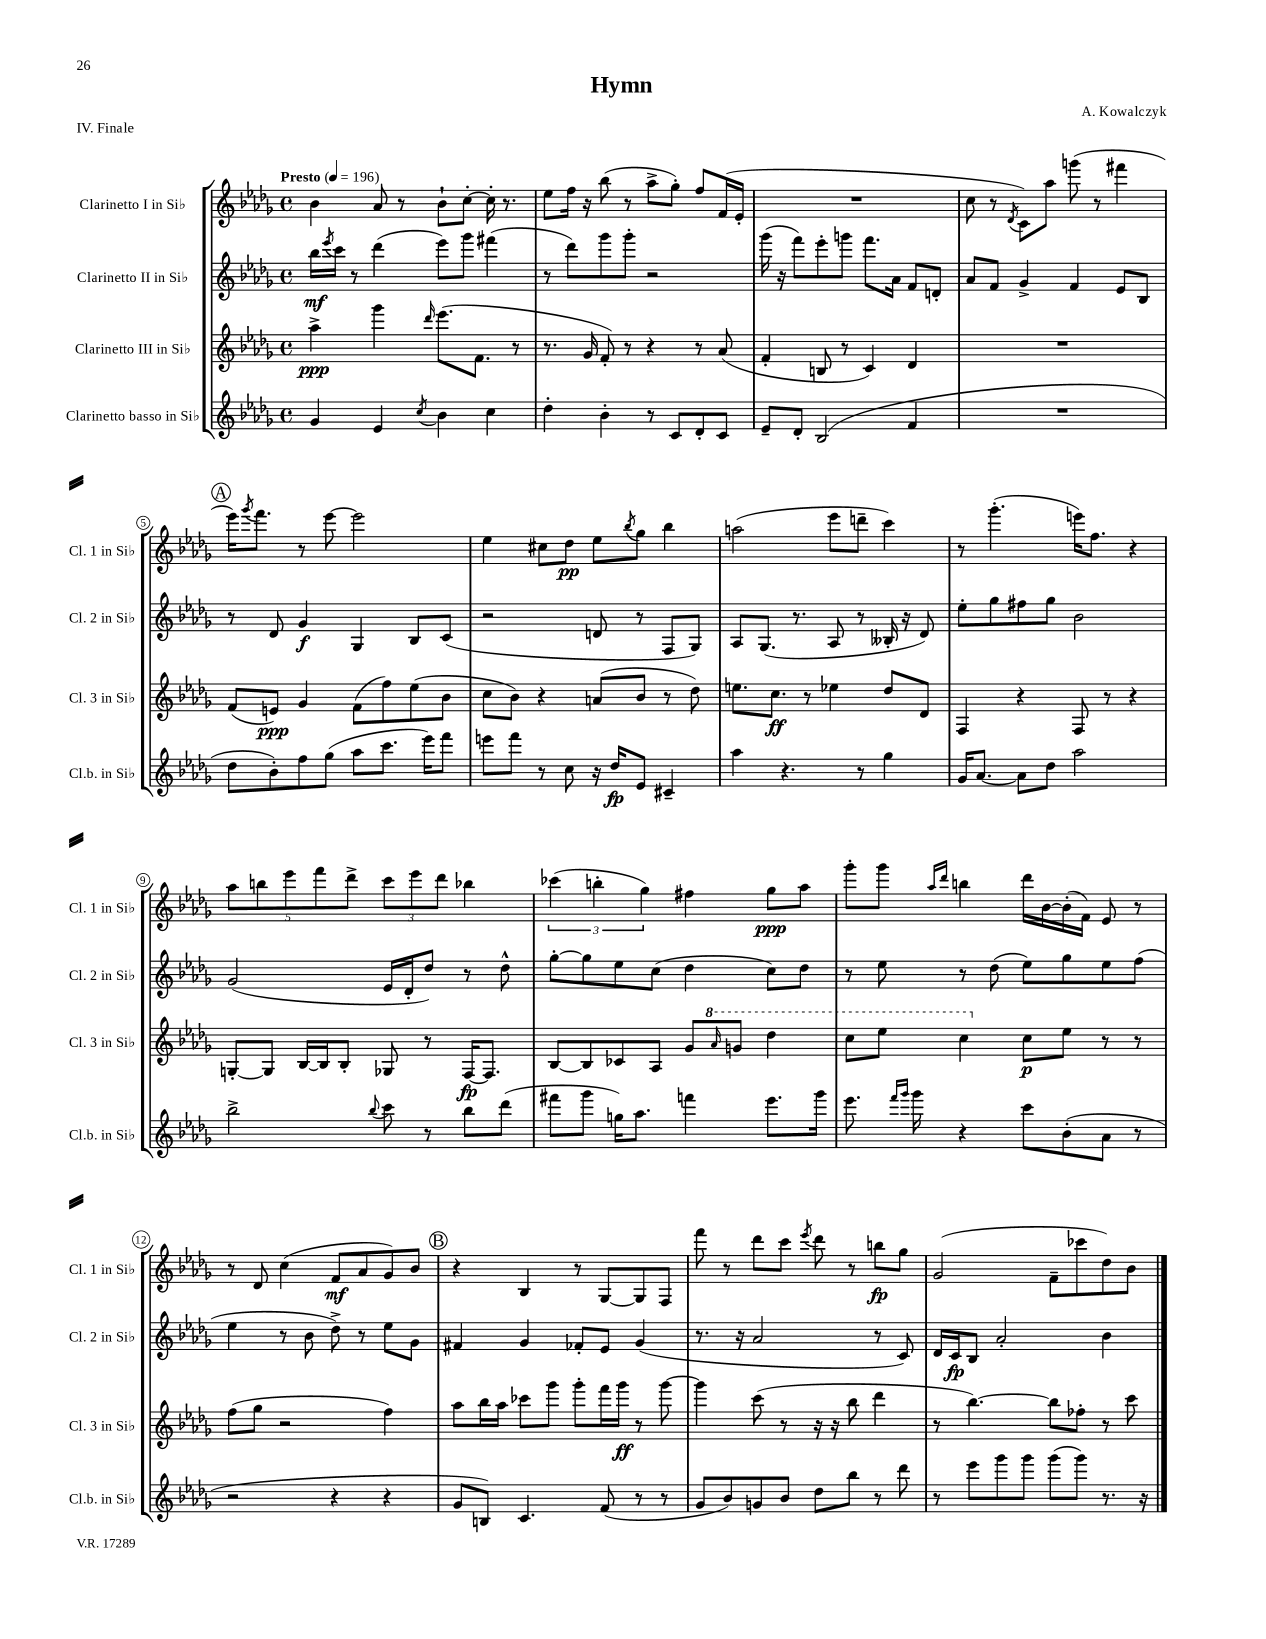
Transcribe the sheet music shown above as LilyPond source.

\header { title = "Hymn" composer = "A. Kowalczyk" piece = "IV. Finale" }
<<
\new StaffGroup <<
\new Staff = "s0" \with { instrumentName = "Clarinetto I in Sib" shortInstrumentName = "Cl. 1 in Sib" } {
    \clef treble \key des \major \defaultTimeSignature \time 4/4 \tempo "Presto" 4 = 196
    bes'4 aes'8 r8 bes'8-! c''8~-. c''16-. r8. |
    ees''8 f''16 r16 bes''8( r8 aes''8-> ges''8-.) f''8 f'16( ees'16-. |
    R1 |
    c''8 r8 \acciaccatura { des'8 } c'8) aes''8 g'''8( r8 fis'''4 |
    \mark \markup { \circle "A" } ees'''16) \acciaccatura { ges'''8 } f'''8. r8 ees'''8~ ees'''2 |
    ees''4 cis''8 des''8\pp ees''8 \acciaccatura { bes''8 } ges''8 bes''4 |
    a''2( ees'''8 d'''8-- c'''4) |
    r8 ges'''4.-.( e'''16) f''8. r4 |
    \tuplet 5/4 { aes''8 b''8 ees'''8 f'''8 des'''8-> } \tuplet 3/2 { c'''8 ees'''8 des'''8 } bes''4 |
    \tuplet 3/2 { ces'''4( b''4-. ges''4) } fis''4 ges''8\ppp aes''8 |
    ges'''8-. ges'''8 \grace { aes''16 des'''16 } b''4 des'''16 bes'16~ bes'16-.( f'16) ees'8 r8 |
    r8 des'8 c''4( f'8\mf aes'8 ges'8) bes'8 |
    \mark \markup { \circle "B" } r4 bes4 r8 ges8~ ges8 f8 |
    f'''8 r8 des'''8 c'''8 \acciaccatura { ees'''8 } des'''8 r8 b''8\fp ges''8 |
    ges'2( f'8-- ces'''8 des''8) bes'8 \bar "|." |
}
\new Staff = "s1" \with { instrumentName = "Clarinetto II in Sib" shortInstrumentName = "Cl. 2 in Sib" } {
    \clef treble \key des \major \defaultTimeSignature \time 4/4
    bes''16\mf \acciaccatura { ees'''8 } c'''16 r8 des'''4( ees'''8) ges'''8 fis'''4( |
    r8 des'''8) ges'''8 ges'''8-. r2 |
    ges'''16( r16 f'''8) ees'''8-. g'''8 f'''8. aes'16 f'8 d'8-. |
    aes'8 f'8 ges'4-> f'4 ees'8 bes8 |
    \mark \markup { \circle "A" } r8 des'8 ges'4\f ges4 bes8 c'8( |
    r2 d'8 r8 f8 ges8) |
    aes8 ges8.( r8. aes8 r8 beses16-. r16 des'8) |
    ees''8-. ges''8 fis''8 ges''8 bes'2 |
    ges'2( ees'16 des'16-. des''8) r8 des''8-^ |
    ges''8~-. ges''8 ees''8 c''8( des''4 c''8) des''8 |
    r8 ees''8 r8 des''8( ees''8) ges''8 ees''8 f''8( |
    ees''4 r8 bes'8 des''8->) r8 ees''8 ges'8 |
    \mark \markup { \circle "B" } fis'4 ges'4 fes'8-. ees'8 ges'4( |
    r8. r16 aes'2 r8 c'8) |
    des'16 c'16\fp bes8 aes'2-. bes'4 \bar "|." |
}
\new Staff = "s2" \with { instrumentName = "Clarinetto III in Sib" shortInstrumentName = "Cl. 3 in Sib" } {
    \clef treble \key des \major \defaultTimeSignature \time 4/4
    aes''4->\ppp ges'''4 \grace { des'''16 } ees'''8.( f'8. r8 |
    r8. ges'16 f'8-.) r8 r4 r8 aes'8( |
    f'4-. b8 r8 c'4) des'4 |
    R1 |
    \mark \markup { \circle "A" } f'8( e'8\ppp) ges'4 f'8( f''8) ees''8( bes'8 |
    c''8 bes'8) r4 a'8( bes'8 r8 des''8) |
    e''8. c''8.\ff r8 ees''4 des''8 des'8 |
    f4 r4 f8 r8 r4 |
    g8~-. g8 bes16~ bes16 bes8-. ges8 r8 f16~\fp f8. |
    bes8~ bes8 ces'8 aes8 ges'8 \ottava #1 \grace { aes''16 } g''8 des'''4 |
    c'''8 ees'''8 c'''4 \ottava #0 c''8\p ees''8 r8 r8 |
    f''8( ges''8 r2 f''4) |
    \mark \markup { \circle "B" } aes''8 bes''16 aes''16 ces'''8 ges'''8 ges'''8-. f'''16 ges'''16\ff r8 ges'''8~ |
    ges'''4 c'''8( r8 r16 r16 bes''8 des'''4 |
    r8 bes''4.~) bes''8 fes''8-. r8 c'''8 \bar "|." |
}
\new Staff = "s3" \with { instrumentName = "Clarinetto basso in Sib" shortInstrumentName = "Cl.b. in Sib" } {
    \clef treble \key des \major \defaultTimeSignature \time 4/4
    ges'4 ees'4 \acciaccatura { c''8 } bes'4 c''4 |
    des''4-. bes'4-. r8 c'8 des'8-. c'8 |
    ees'8-- des'8-. bes2( f'4 |
    R1 |
    \mark \markup { \circle "A" } des''8 bes'8-.) f''8 ges''8( aes''8 c'''8. ees'''16) f'''8 |
    e'''8 f'''8 r8 c''8 r16 des''16\fp ees'8 cis'4-- |
    aes''4 r4. r8 ges''4 |
    ges'16 aes'8.~ aes'8 des''8 aes''2 |
    bes''2-> \appoggiatura { bes''8 } c'''8 r8 bes''8 des'''8( |
    fis'''8 ges'''8 g''16) aes''8. f'''4 ees'''8. ges'''16 |
    ees'''8. \grace { f'''16 ges'''16 } ges'''16 r4 c'''8 bes'8-.( aes'8 r8 |
    r2 r4 r4 |
    \mark \markup { \circle "B" } ges'8 b8) c'4. f'8( r8 r8 |
    ges'8 bes'8) g'8 bes'8 des''8 bes''8 r8 des'''8 |
    r8 ees'''8 ges'''8 ges'''8 ges'''8( ges'''8) r8. r16 \bar "|." |
}
>>
>>
\layout { \context { \Score \override BarNumber.stencil = #(make-stencil-circler 0.1 0.3 ly:text-interface::print) } }
